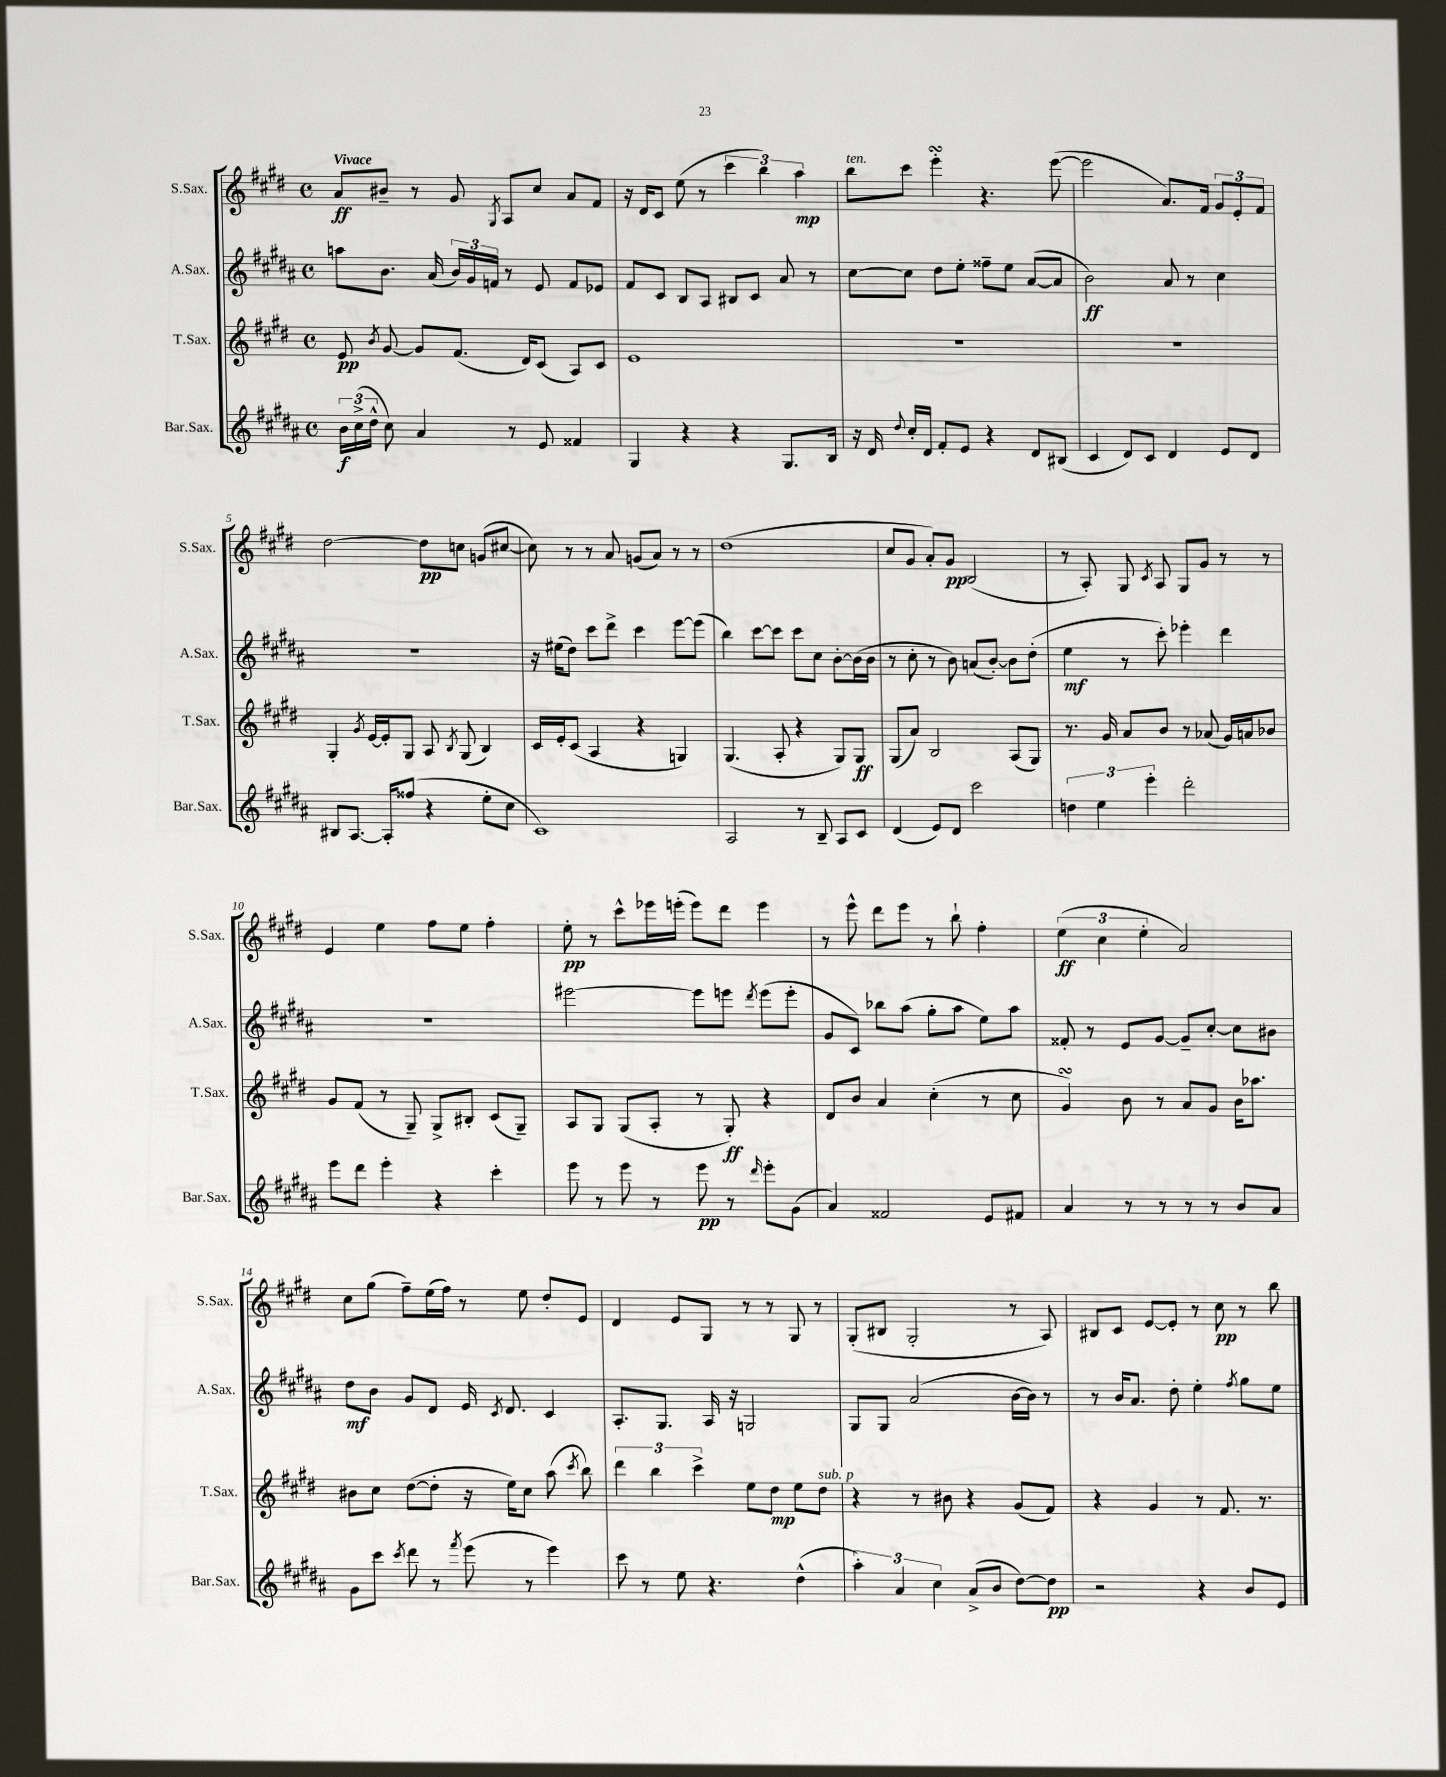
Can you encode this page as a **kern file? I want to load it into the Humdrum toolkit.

**kern	**dynam	**kern	**dynam	**kern	**dynam	**kern	**dynam
*part4	*part4	*part3	*part3	*part2	*part2	*part1	*part1
*staff4	*staff4	*staff3	*staff3	*staff2	*staff2	*staff1	*staff1
*I"Bar.Sax.	*	*I"T.Sax.	*	*I"A.Sax.	*	*I"S.Sax.	*
*I'Bar.Sax.	*	*I'T.Sax.	*	*I'A.Sax.	*	*I'S.Sax.	*
*clefG2	*	*clefG2	*	*clefG2	*	*clefG2	*
*k[f#c#g#d#a#]	*	*k[f#c#g#d#]	*	*k[f#c#g#d#a#]	*	*k[f#c#g#d#]	*
*M4/4	*	*M4/4	*	*M4/4	*	*M4/4	*
*met(c)	*	*met(c)	*	*met(c)	*	*met(c)	*
=1	=1	=1	=1	=1	=1	=1	=1
!	!	!	!	!	!	!LO:TX:a:B:t=Vivace	!
24b\LL	f	8e/	pp	8aan\L	.	8a/L	ff
(24cc#^\	.	.	.	.	.	.	.
24dd#^^\JJ	.	.	.	.	.	.	.
.	.	8qb/	.	.	.	.	.
8cc#\)	.	[8g#/	.	8.b\J	.	8b#X~/J	.
4a#/	.	8g#/L]	.	.	.	8r	.
.	.	.	.	(16a#/	.	.	.
.	.	(8.f#/J	.	24b/LL)	.	8g#/	.
.	.	.	.	24g#/	.	.	.
.	.	.	.	24fn/JJ	.	.	.
.	.	.	.	.	.	8qG#/	.
8r	.	.	.	8r	.	8A/L	.
.	.	16d#/KL)	.	.	.	.	.
8e/	.	(8c#/J	.	8e/	.	8cc#/J	.
4f##X/	.	8A/L)	.	8f/L	.	8a/L	.
.	.	8c#/J	.	8e-X/J	.	8f#/J	.
=2	=2	=2	=2	=2	=2	=2	=2
4G#/	.	1e	.	8f#/L	.	16r	.
.	.	.	.	.	.	16d#/KL	.
.	.	.	.	8c#/J	.	8c#/J	.
4r	.	.	.	8B/L	.	(8ee\	.
.	.	.	.	8A#/J	.	8r	.
4r	.	.	.	8B#X/L	.	6ccc#\	.
.	.	.	.	8c#/J	.	.	.
.	.	.	.	.	.	6bb\)	.
8.G#/L	.	.	.	8a#/	.	.	.
.	.	.	.	.	.	6aa\	mp
.	.	.	.	8r	.	.	.
16B/Jk	.	.	.	.	.	.	.
=3	=3	=3	=3	=3	=3	=3	=3
!	!	!	!	!	!	!LO:TX:a:i:t=ten.	!
16r	.	1r	.	[8cc#\L	.	8bb\L	.
16d#/	.	.	.	.	.	.	.
8qqdd#/	.	.	.	.	.	.	.
16cc#'/LL	.	.	.	8cc#\J]	.	8ccc#\J	.
16d#/JJ	.	.	.	.	.	.	.
8f#'/L	.	.	.	8dd#\L	.	4eeesSSs'\	.
8e/J	.	.	.	8ee'\J	.	.	.
4r	.	.	.	8ff##X~\L	.	4.r	.
.	.	.	.	8ee\J	.	.	.
8d#/L	.	.	.	([8a#/L	.	.	.
(8B#X/J	.	.	.	8a#/J]	.	([8eee\	.
=4	=4	=4	=4	=4	=4	=4	=4
4c#/	.	1r	.	2b\)	ff	2eee\]	.
8d#/L)	.	.	.	.	.	.	.
8c#/J	.	.	.	.	.	.	.
4d#/	.	.	.	8a#/	.	8.a/L)	.
.	.	.	.	8r	.	.	.
.	.	.	.	.	.	16f#/Jk	.
8e/L	.	.	.	4cc#\	.	12g#/L	.
.	.	.	.	.	.	12e'/	.
8d#/J	.	.	.	.	.	.	.
.	.	.	.	.	.	12f#/J	.
!!LO:LB:g=z
=5	=5	=5	=5	=5	=5	=5	=5
8B#X/L	.	4G#'/	.	1r	.	[2dd#\	.
[8.A#/J	.	.	.	.	.	.	.
.	.	8qg#/	.	.	.	.	.
.	.	[16e/LL	.	.	.	.	.
16A#'/KL]	.	16e'/J]	.	.	.	.	.
(8ff##X/J	.	8G#/J	.	.	.	.	.
4r	.	8A/	.	.	.	8dd#\L]	pp
.	.	8qB/	.	.	.	.	.
.	.	(8G#/	.	.	.	8ccn\J	.
8ee'\L	.	4B/)	.	.	.	(8gn/L	.
8cc#\J	.	.	.	.	.	[8cc#X/J	.
=6	=6	=6	=6	=6	=6	=6	=6
1c#)	.	16c#/LL	.	16r	.	8cc#\])	.
.	.	16e'/J	.	(16ee#X\KL	.	.	.
.	.	(8c#/J	.	8dd#\J)	.	8r	.
.	.	4A/	.	8ccc#\L	.	8r	.
.	.	.	.	8ddd#^\J	.	8a/	.
.	.	4r	.	4ccc#\	.	(8gn/L	.
.	.	.	.	.	.	8a/J)	.
.	.	4Gn/)	.	[8eee\L	.	8r	.
.	.	.	.	(8eee\J]	.	8r	.
=7	=7	=7	=7	=7	=7	=7	=7
2A#/	.	(4.G#/	.	4bb\)	.	(1dd#	.
.	.	.	.	[8ccc#\L	.	.	.
.	.	8A'/	.	8ccc#\J]	.	.	.
8r	.	4r	.	8ccc#\L	.	.	.
8B~/	.	.	.	8cc#\J	.	.	.
8A#/L	.	8G#/L)	.	[8b'\L	.	.	.
8c#/J	.	8G#/J	ff	(16b\L]	.	.	.
.	.	.	.	16b\JJ	.	.	.
=8	=8	=8	=8	=8	=8	=8	=8
(4d#/	.	(8G#/L	.	8r	.	8cc#/L	.
.	.	8a/J)	.	8cc#'\	.	8g#/J	.
8e/L)	.	2B/	.	8r	.	8a'/L)	.
8d#/J	.	.	.	8b\)	.	8g#/J	pp
2ccc#\	.	.	.	(8an/L	.	(2B/	.
.	.	.	.	[8b'/J)	.	.	.
.	.	(8A/L	.	8b\L]	.	.	.
.	.	8G#/J)	.	(8dd#'\J	.	.	.
=9	=9	=9	=9	=9	=9	=9	=9
6ddn\	.	8.r	.	4ee\	mf	8r	.
.	.	.	.	.	.	8A'/)	.
6ee\	.	.	.	.	.	.	.
.	.	16g#/	.	.	.	.	.
.	.	8a/L	.	8r	.	8G#/	.
6eee'\	.	.	.	.	.	.	.
.	.	.	.	.	.	8qc#/	.
.	.	8b/J	.	8ccc#'\)	.	8A/	.
2ddd#'\	.	8r	.	4eee-X'\	.	8G#/L	.
.	.	(8a-X/	.	.	.	8g#/J	.
.	.	16g#/LL)	.	4ddd#\	.	8r	.
.	.	16an/J	.	.	.	.	.
.	.	8b-X/J	.	.	.	8r	.
!!LO:LB:g=z
=10	=10	=10	=10	=10	=10	=10	=10
8eee\L	.	8g#/L	.	1r	.	4e/	.
8ddd#\J	.	(8f#/J	.	.	.	.	.
4eee'\	.	8r	.	.	.	4ee\	.
.	.	8G#~/)	.	.	.	.	.
4r	.	8G#^/L	.	.	.	8ff#\L	.
.	.	8B#X'/J	.	.	.	8ee\J	.
4ccc#'\	.	(8c#/L	.	.	.	4ff#'\	.
.	.	8G#~/J)	.	.	.	.	.
=11	=11	=11	=11	=11	=11	=11	=11
8eee\	.	8A/L	.	[2eee#X\	.	8ee'\	pp
8r	.	8G#/J	.	.	.	8r	.
8eee\	.	(8G#/L	.	.	.	8ccc#^^\L	.
8r	.	8A'/J	.	.	.	16eee-X\L	.
.	.	.	.	.	.	(16eeen'\JJ	.
8eee\	pp	8r	.	8eee#\L]	.	8eee\L)	.
8r	.	8G#'/)	ff	8eeen\J	.	8ddd#\J	.
16qqddd#/	.	.	.	8qddd#/	.	.	.
8eee'\L	.	4r	.	(8eee\L	.	4eee\	.
(8g#\J	.	.	.	8eee'\J	.	.	.
=12	=12	=12	=12	=12	=12	=12	=12
4a#/)	.	8d#/L	.	8g#/L	.	8r	.
.	.	8b/J	.	8c#/J)	.	8eee^^\	.
2f##X/	.	4a/	.	8bb-X\L	.	8ddd#\L	.
.	.	.	.	(8aa#\J	.	8eee\J	.
.	.	(4cc#'\	.	8gg#'\L	.	8r	.
.	.	.	.	8aa#\J	.	8bb`\	.
8e/L	.	8r	.	8ee\L)	.	4ff#'\	.
8f#X/J	.	8cc#\	.	8aa#\J	.	.	.
=13	=13	=13	=13	=13	=13	=13	=13
4a#/	.	4g#sSsS/)	.	8f##X'/	.	(6ee\	ff
.	.	.	.	8r	.	.	.
.	.	.	.	.	.	6cc#\	.
8r	.	8b\	.	8e/L	.	.	.
.	.	.	.	.	.	6ee'\	.
8r	.	8r	.	[8g#/J	.	.	.
8r	.	8a/L	.	8g#~/L]	.	2a/)	.
8r	.	8g#/J	.	[8cc#'/J	.	.	.
8b/L	.	16b\KL	.	8cc#\L]	.	.	.
.	.	8.aa-X\J	.	.	.	.	.
8a#/J	.	.	.	8b#X\J	.	.	.
!!LO:LB:g=z
=14	=14	=14	=14	=14	=14	=14	=14
8g#\L	.	8b#X\L	.	8dd#\L	mf	8cc#\L	.
8ccc#\J	.	8cc#\J	.	8b\J	.	(8gg#\J	.
8qccc#/	.	.	.	.	.	.	.
8ddd#\	.	([8dd#\L	.	8g#/L	.	8ff#~\L)	.
8r	.	8dd#'\J]	.	8d#/J	.	(16ee\L	.
.	.	.	.	.	.	16ff#\JJ)	.
8qfff#/	.	.	.	.	.	.	.
(8eee\	.	16r	.	16e/	.	8r	.
.	.	.	.	8qc#/	.	.	.
.	.	16ee\KL)	.	8.d#/	.	.	.
8r	.	8cc#\J	.	.	.	8ee\	.
4eee\)	.	(8aa\	.	4c#/	.	8dd#'/L	.
.	.	8qccc#/	.	.	.	.	.
.	.	8bb\)	.	.	.	8e/J	.
=15	=15	=15	=15	=15	=15	=15	=15
8ccc#\	.	6ddd#\	.	8.A#'/L	.	4d#/	.
8r	.	.	.	.	.	.	.
.	.	6bb\	.	.	.	.	.
.	.	.	.	8.G#/J	.	.	.
8ee\	.	.	.	.	.	8e/L	.
.	.	6ccc#^\	.	.	.	.	.
4.r	.	.	.	16A#/	.	8G#/J	.
.	.	.	.	16r	.	.	.
.	.	8ee\L	.	2Gn/	.	8r	.
.	.	8dd#\J	mp	.	.	8r	.
(4dd#^^\	.	8ee\L	.	.	.	8G#/	.
!	!	!LO:TX:a:i:t=sub. p	!	!	!	!	!
.	.	8dd#\J	.	.	.	8r	.
=16	=16	=16	=16	=16	=16	=16	=16
6aa#'\)	.	4r	.	8G#/L	.	(8G#'/L	.
.	.	.	.	8G#/J	.	8B#X/J	.
6a#/	.	.	.	.	.	.	.
.	.	8r	.	(2a#/	.	2G#'/	.
6cc#\	.	.	.	.	.	.	.
.	.	8b#X\	.	.	.	.	.
(8a#^/L	.	4r	.	.	.	.	.
8b/J	.	.	.	.	.	.	.
[8dd#\L)	.	(8g#/L	.	[16b\LL	.	8r	.
.	.	.	.	16b\JJ])	.	.	.
8dd#\J]	pp	8f#/J)	.	8r	.	8A/)	.
=17	=17	=17	=17	=17	=17	=17	=17
2r	.	4r	.	8r	.	8B#X/L	.
.	.	.	.	16b/KL	.	8c#/J	.
.	.	.	.	8.a#/J	.	.	.
.	.	4g#/	.	.	.	[8e/L	.
.	.	.	.	8dd#'\	.	8e'/J]	.
4r	.	8r	.	4ee'\	.	8r	.
.	.	8.f#/	.	.	.	8cc#\	pp
.	.	.	.	8qff#/	.	.	.
8b/L	.	.	.	8gg#\L	.	8r	.
.	.	8.r	.	.	.	.	.
8e/J	.	.	.	8ee\J	.	8bb\	.
==	==	==	==	==	==	==	==
*-	*-	*-	*-	*-	*-	*-	*-
